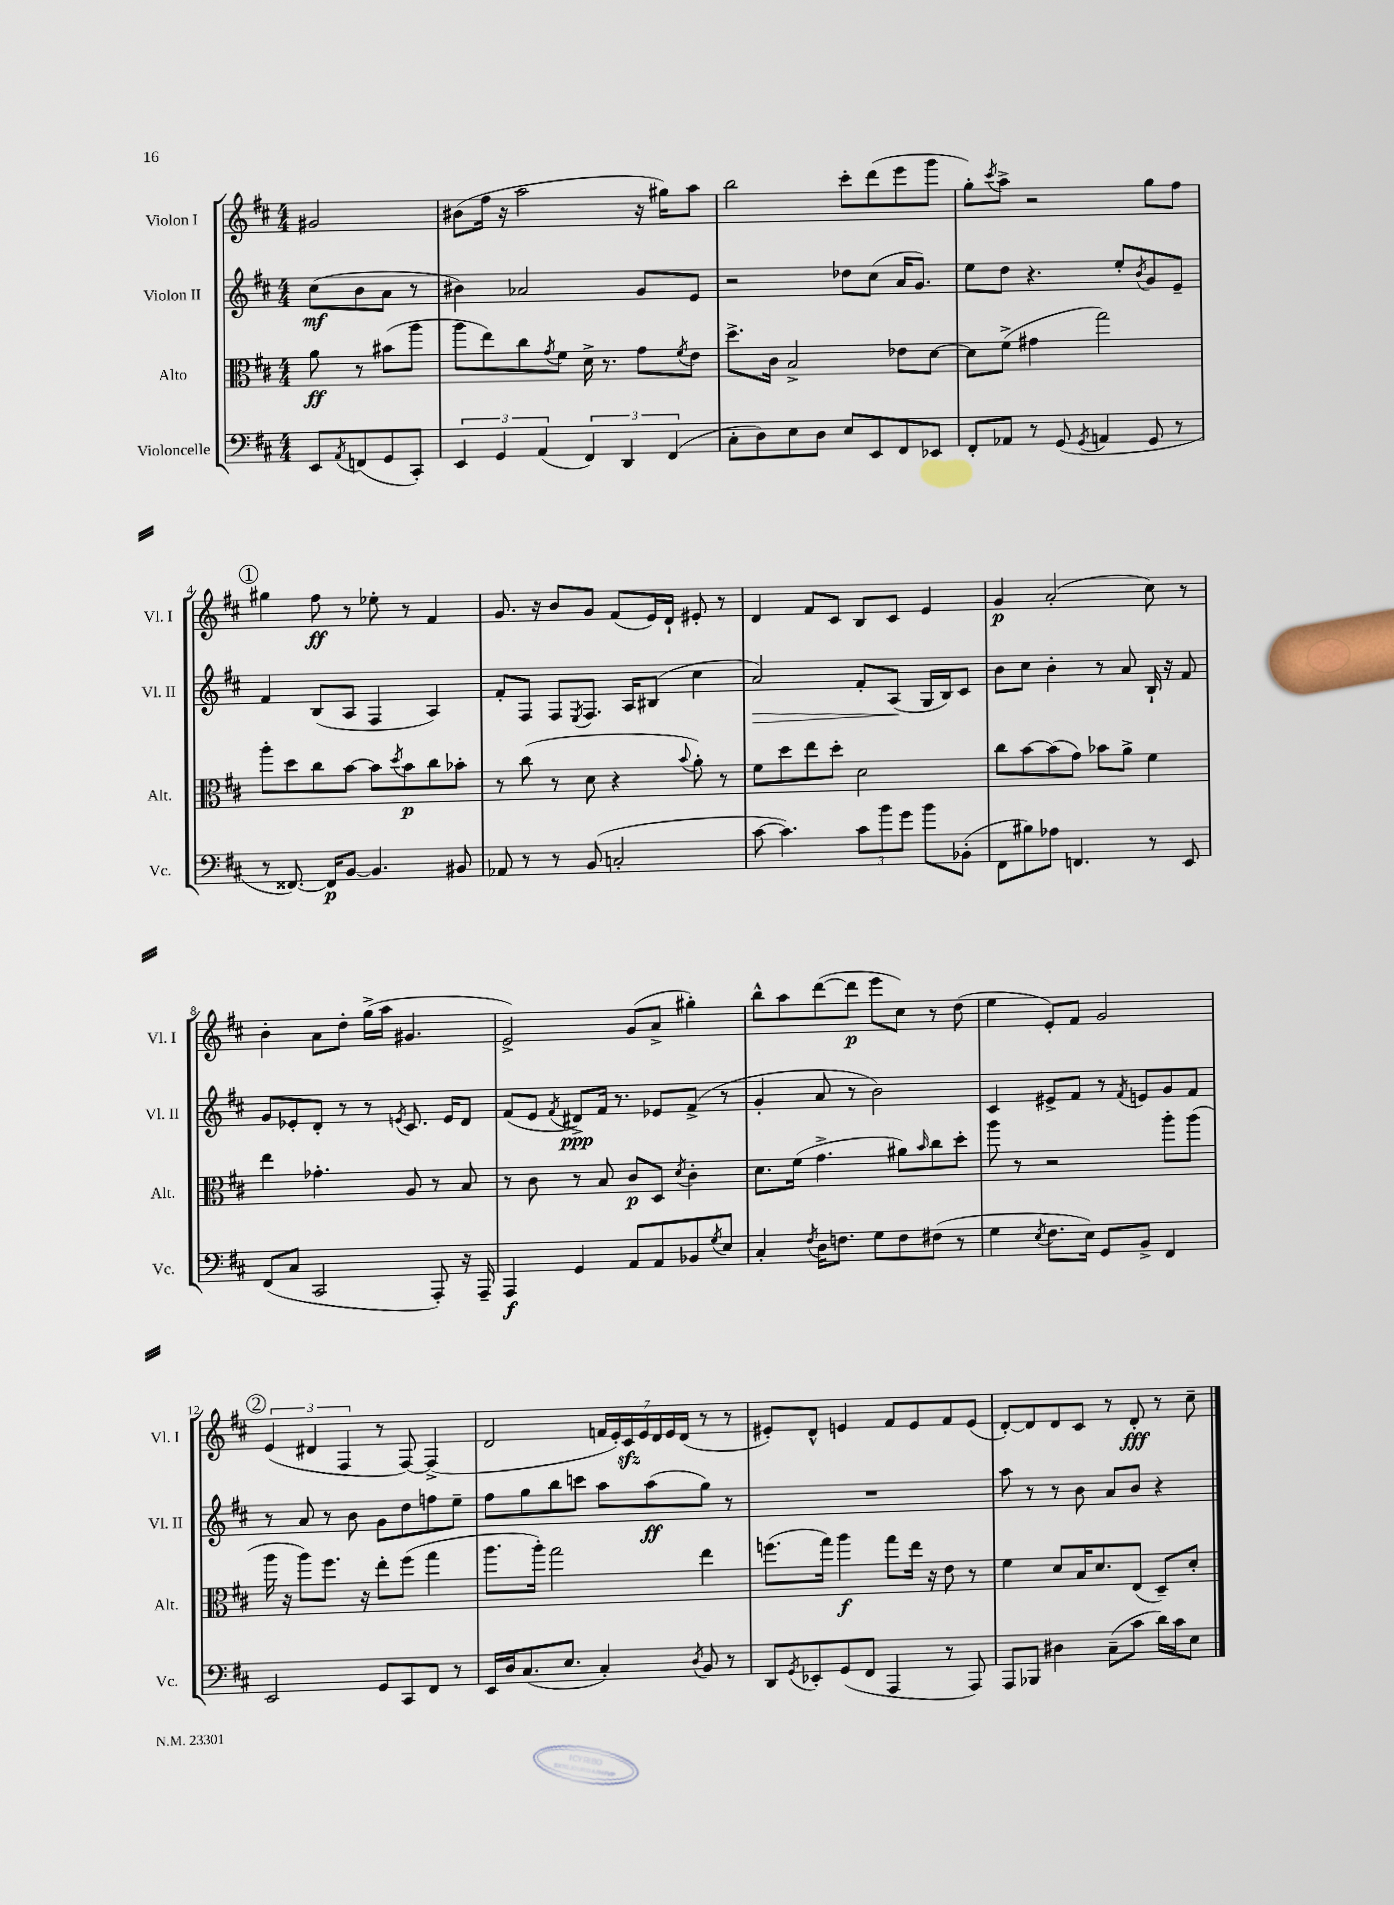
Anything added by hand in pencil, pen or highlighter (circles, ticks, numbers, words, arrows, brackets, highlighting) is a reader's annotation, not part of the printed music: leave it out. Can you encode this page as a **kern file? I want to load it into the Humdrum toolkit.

**kern	**dynam	**kern	**dynam	**kern	**dynam	**kern	**dynam
*part4	*part4	*part3	*part3	*part2	*part2	*part1	*part1
*staff4	*staff4	*staff3	*staff3	*staff2	*staff2	*staff1	*staff1
*I"Violoncelle	*	*I"Alto	*	*I"Violon II	*	*I"Violon I	*
*I'Vc.	*	*I'Alt.	*	*I'Vl. II	*	*I'Vl. I	*
*clefF4	*	*clefC3	*	*clefG2	*	*clefG2	*
*k[f#c#]	*	*k[f#c#]	*	*k[f#c#]	*	*k[f#c#]	*
*M4/4	*	*M4/4	*	*M4/4	*	*M4/4	*
=	=	=	=	=	=	=	=
8EE/L	.	8a\	ff	(8cc#\L	mf	2g#X/	.
8qAA/	.	.	.	.	.	.	.
(8FFn/	.	8r	.	8b\	.	.	.
8GG/	.	(8b#X\L	.	8a\J	.	.	.
8CC#'/J)	.	8aa\J	.	8r	.	.	.
=1	=1	=1	=1	=1	=1	=1	=1
6EE/	.	8aa\L	.	4b#X\)	.	(8b#X\L	.
.	.	8ee\)	.	.	.	16ff#\Jk	.
6GG/	.	.	.	.	.	.	.
.	.	.	.	.	.	16r	.
.	.	8cc#\	.	2a-X/	.	2aa\	.
(6AA/	.	.	.	.	.	.	.
.	.	8qg/	.	.	.	.	.
.	.	8f#\J	.	.	.	.	.
6FF#/)	.	16d^\	.	.	.	.	.
.	.	8.r	.	.	.	.	.
6DD/	.	.	.	.	.	.	.
.	.	8g\L	.	8g/L	.	16r	.
.	.	.	.	.	.	16gg#X\KL)	.
(6FF#/	.	.	.	.	.	.	.
.	.	8qf#/	.	.	.	.	.
.	.	8e\J	.	8e/J	.	8aa\J	.
=2	=2	=2	=2	=2	=2	=2	=2
8C#'\L	.	8.dd^\L	.	2r	.	2bb\	.
8D\)	.	.	.	.	.	.	.
.	.	16c#\Jk	.	.	.	.	.
8E\	.	2B^/	.	.	.	.	.
8D\J	.	.	.	.	.	.	.
8E/L	.	.	.	8dd-X\L	.	8ccc#'\L	.
8EE/	.	.	.	(8cc#\J	.	(8ddd\	.
8FF#/	.	8e-X\L	.	16a/KL	.	8eee\	.
.	.	.	.	8.g/J)	.	.	.
8EE-X/J	.	[8d\J	.	.	.	8ggg\J	.
=3	=3	=3	=3	=3	=3	=3	=3
8FF#'/L	.	8d\L]	.	8ee\L	.	8gg'\L)	.
.	.	.	.	.	.	8qccc#/	.
8AA-X/J	.	(8f#^\J	.	8dd\J	.	8aa^\J	.
8r	.	4g#X\	.	4.r	.	2r	.
(8GG/	.	.	.	.	.	.	.
8qGG/	.	.	.	.	.	.	.
4AAn/	.	2gg\)	.	.	.	.	.
.	.	.	.	8ee'/L	.	.	.
.	.	.	.	8qb/	.	.	.
8GG/	.	.	.	8g/	.	8gg\L	.
8r	.	.	.	8e~/J	.	8ff#\J	.
!!LO:LB:g=z
!!LO:REH:place=s1:t=1
=4	=4	=4	=4	=4	=4	=4	=4
8r	.	8aa'\L	.	4f#/	.	4gg#X\	.
[8.FF##X/)	.	8dd\	.	.	.	.	.
.	.	8cc#\	.	(8B/L	.	8ff#\	ff
16FF##/KL]	p	.	.	.	.	.	.
[8BB/J	.	[8b\J	.	8A/J	.	8r	.
4.BB/]	.	8b\L]	.	4F#/	.	8ee-X'\	.
.	.	8qdd/	.	.	.	.	.
.	.	8b\	p	.	.	8r	.
.	.	8cc#\	.	4A/)	.	4f#/	.
8BB#X/	.	8b-X'\J	.	.	.	.	.
=5	=5	=5	=5	=5	=5	=5	=5
8AA-X/	.	8r	.	8f#'/L	.	8.g/	.
8r	.	(8cc#\	.	8F#/J	.	.	.
.	.	.	.	.	.	16r	.
8r	.	8r	.	8F#/L	.	8b/L	.
.	.	.	.	8qE/	.	.	.
(8BB/	.	8d\	.	8.F#/J	.	8g/J	.
2Cn'/	.	4r	.	.	.	(8f#/L	.
.	.	.	.	16A/KL	.	.	.
.	.	.	.	(8B#X/J	.	16e/L)	.
.	.	.	.	.	.	16d`/JJ	.
.	.	8qqb/	.	.	.	.	.
.	.	8a'\)	.	4cc#\	.	8e#X'/	.
.	.	8r	.	.	.	8r	.
=6	=6	=6	=6	=6	=6	=6	=6
!	!	!	!	!	!LO:HP:b	!	!
[8c#\	.	8f#\L	.	2a/)	>	4d/	.
4.c#\])	.	8dd\	.	.	.	.	.
.	.	8ee\	.	.	.	8f#/L	.
.	.	8dd'\J	.	.	.	8c#/J	.
12c#\L	.	2d\	.	8f#'/L	.	8B/L	.
12b\	.	.	.	.	.	.	.
.	.	.	.	(8A/J	.	8c#/J	.
12g\J	.	.	.	.	.	.	.
8b\L	.	.	.	16G/LL	]	4e/	.
.	.	.	.	16B/J)	.	.	.
(8BB-X'\J	.	.	.	8c#/J	.	.	.
=7	=7	=7	=7	=7	=7	=7	=7
8FF#\L	.	8cc#\L	.	8b\L	.	4g/	p
8B#X\)	.	[8b\	.	8cc#\J	.	.	.
8A-X\J	.	(8b\]	.	4b'\	.	(2a'/	.
4.FFn/	.	8g\J)	.	.	.	.	.
.	.	8b-X\L	.	8r	.	.	.
.	.	8a^\J	.	8a/	.	.	.
8r	.	4f#\	.	16B`/	.	8cc#\)	.
.	.	.	.	16r	.	.	.
8EE/	.	.	.	8f#/	.	8r	.
!!LO:LB:g=z
=8	=8	=8	=8	=8	=8	=8	=8
(8FF#/L	.	4ee\	.	8g/L	.	4b'\	.
8C#/J	.	.	.	8e-X'/	.	.	.
2CC#/	.	4.g-X'\	.	8d'/J	.	8a\L	.
.	.	.	.	8r	.	8dd'\J	.
.	.	.	.	8r	.	(16gg^\LL	.
.	.	.	.	.	.	16aa\JJ	.
.	.	.	.	8qen/	.	.	.
.	.	8A/	.	8.c#/	.	4.g#X/	.
8AAA'/)	.	8r	.	.	.	.	.
.	.	.	.	16e/KL	.	.	.
16r	.	8B/	.	8d/J	.	.	.
16AAA~/	.	.	.	.	.	.	.
=9	=9	=9	=9	=9	=9	=9	=9
4AAA/	f	8r	.	(8f#/L	.	2e^/)	.
.	.	8c#\	.	8e/J	.	.	.
.	.	.	.	8qf#/	.	.	.
4GG/	.	8r	.	8d#X^/L)	ppp	.	.
.	.	8B/	.	16f#/Jk	.	.	.
.	.	.	.	8.r	.	.	.
8AA/L	.	8c#/L	p	.	.	(8g/L	.
8AA/	.	8D/J	.	8e-X/L	.	8a^/J	.
.	.	8qd/	.	.	.	.	.
8BB-X/	.	4c#'\	.	(8f#^/J	.	4gg#X'\)	.
8qG/	.	.	.	.	.	.	.
8E/J	.	.	.	8r	.	.	.
=10	=10	=10	=10	=10	=10	=10	=10
4C#'/	.	8.d\L	.	4g'/	.	8bb^^\L	.
.	.	.	.	.	.	8aa\	.
.	.	(16f#\Jk	.	.	.	.	.
8qF#/	.	.	.	.	.	.	.
16D\KL	.	4.g^\	.	8a/	.	([8ddd\	.
8.Fn\J	.	.	.	.	.	.	.
.	.	.	.	8r	.	8ddd\J]	p
8G\L	.	.	.	2b\)	.	8eee\L	.
8F\	.	8a#X\L)	.	.	.	8cc#\J)	.
.	.	16qqb/	.	.	.	.	.
(8F#X\J	.	8cc#\	.	.	.	8r	.
8r	.	8dd'\J	.	.	.	(8dd\	.
=11	=11	=11	=11	=11	=11	=11	=11
4G\	.	8aa\	.	4c#/	.	4ee\	.
.	.	8r	.	.	.	.	.
8qE/	.	.	.	.	.	.	.
8.F#\L	.	2r	.	8e#X^/L	.	8e'/L)	.
.	.	.	.	8f#/J	.	8f#/J	.
16E\Jk)	.	.	.	.	.	.	.
8GG/L	.	.	.	8r	.	2g/	.
.	.	.	.	8qf#/	.	.	.
8BB^/J	.	.	.	8en/L	.	.	.
4FF#/	.	8aa'\L	.	8g/	.	.	.
.	.	(8aa\J	.	8f#/J	.	.	.
!!LO:LB:g=z
!!LO:REH:place=s1:t=2
=12	=12	=12	=12	=12	=12	=12	=12
2EE/	.	16aa\	.	8r	.	(6e/	.
.	.	16r	.	.	.	.	.
.	.	8aa\L)	.	8a/	.	.	.
.	.	.	.	.	.	6d#X/	.
.	.	8.ff#\J	.	8r	.	.	.
.	.	.	.	.	.	6F#/	.
.	.	.	.	8b\	.	.	.
.	.	16r	.	.	.	.	.
8GG/L	.	8ee'\L	.	8g\L	.	8r	.
8CC#/	.	(8ff#\J	.	8dd\	.	[8F#/)	.
8FF#/J	.	4gg\	.	8ffn\	.	(4F#^/]	.
8r	.	.	.	8ee~\J	.	.	.
=13	=13	=13	=13	=13	=13	=13	=13
16EE/LL	.	8.aa\L	.	8ff#\L	.	2d/	.
16D/J	.	.	.	.	.	.	.
(8.C#/	.	.	.	8gg\	.	.	.
.	.	16aa'\Jk)	.	.	.	.	.
.	.	2gg\	.	8bb\	.	.	.
8.E/J	.	.	.	.	.	.	.
.	.	.	.	8cccn\J	.	.	.
4C#'/)	.	.	.	8aa\L	.	28fn/LL	.
.	.	.	.	.	.	28e'/)	.
.	.	.	.	.	.	28c#zz/	.
.	.	.	.	.	.	28e/	.
.	.	.	.	(8aa\	ff	.	.
.	.	.	.	.	.	28d/	.
.	.	.	.	.	.	28e/	.
.	.	.	.	.	.	(28d/JJ	.
8qD/	.	.	.	.	.	.	.
8BB/	.	4ee\	.	8gg\J)	.	8r	.
8r	.	.	.	8r	.	8r	.
=14	=14	=14	=14	=14	=14	=14	=14
8DD/L	.	(8.ffn\L	.	1r	.	8e#X'/L)	.
8qGG/	.	.	.	.	.	.	.
8EE-X'/	.	.	.	.	.	8d^^/J	.
.	.	16gg\Jk)	.	.	.	.	.
(8GG/	.	4aa\	f	.	.	4en/	.
8FF#/J	.	.	.	.	.	.	.
4AAA/	.	8gg\L	.	.	.	8f#/L	.
.	.	16ee\Jk	.	.	.	8e/	.
.	.	16r	.	.	.	.	.
8r	.	8e\	.	.	.	8f#/	.
8AAA/)	.	8r	.	.	.	(8e/J	.
=15	=15	=15	=15	=15	=15	=15	=15
8AAA/L	.	4f#\	.	8aa\	.	[8d'/L)	.
8BBB-X/J	.	.	.	8r	.	8d/]	.
4D#X\	.	8d/L	.	8r	.	8d/	.
.	.	16B/K	.	8b\	.	8c#/J	.
.	.	8.d/	.	.	.	.	.
(8C#~\L	.	.	.	8a/L	.	8r	.
8c#\J	.	(8E/J	.	8b/J	.	8d'/	fff
16d\LL)	.	8D~/L)	.	4r	.	8r	.
16c#\J	.	.	.	.	.	.	.
8E\J	.	8d'/J	.	.	.	8cc#~\	.
==	==	==	==	==	==	==	==
*-	*-	*-	*-	*-	*-	*-	*-
